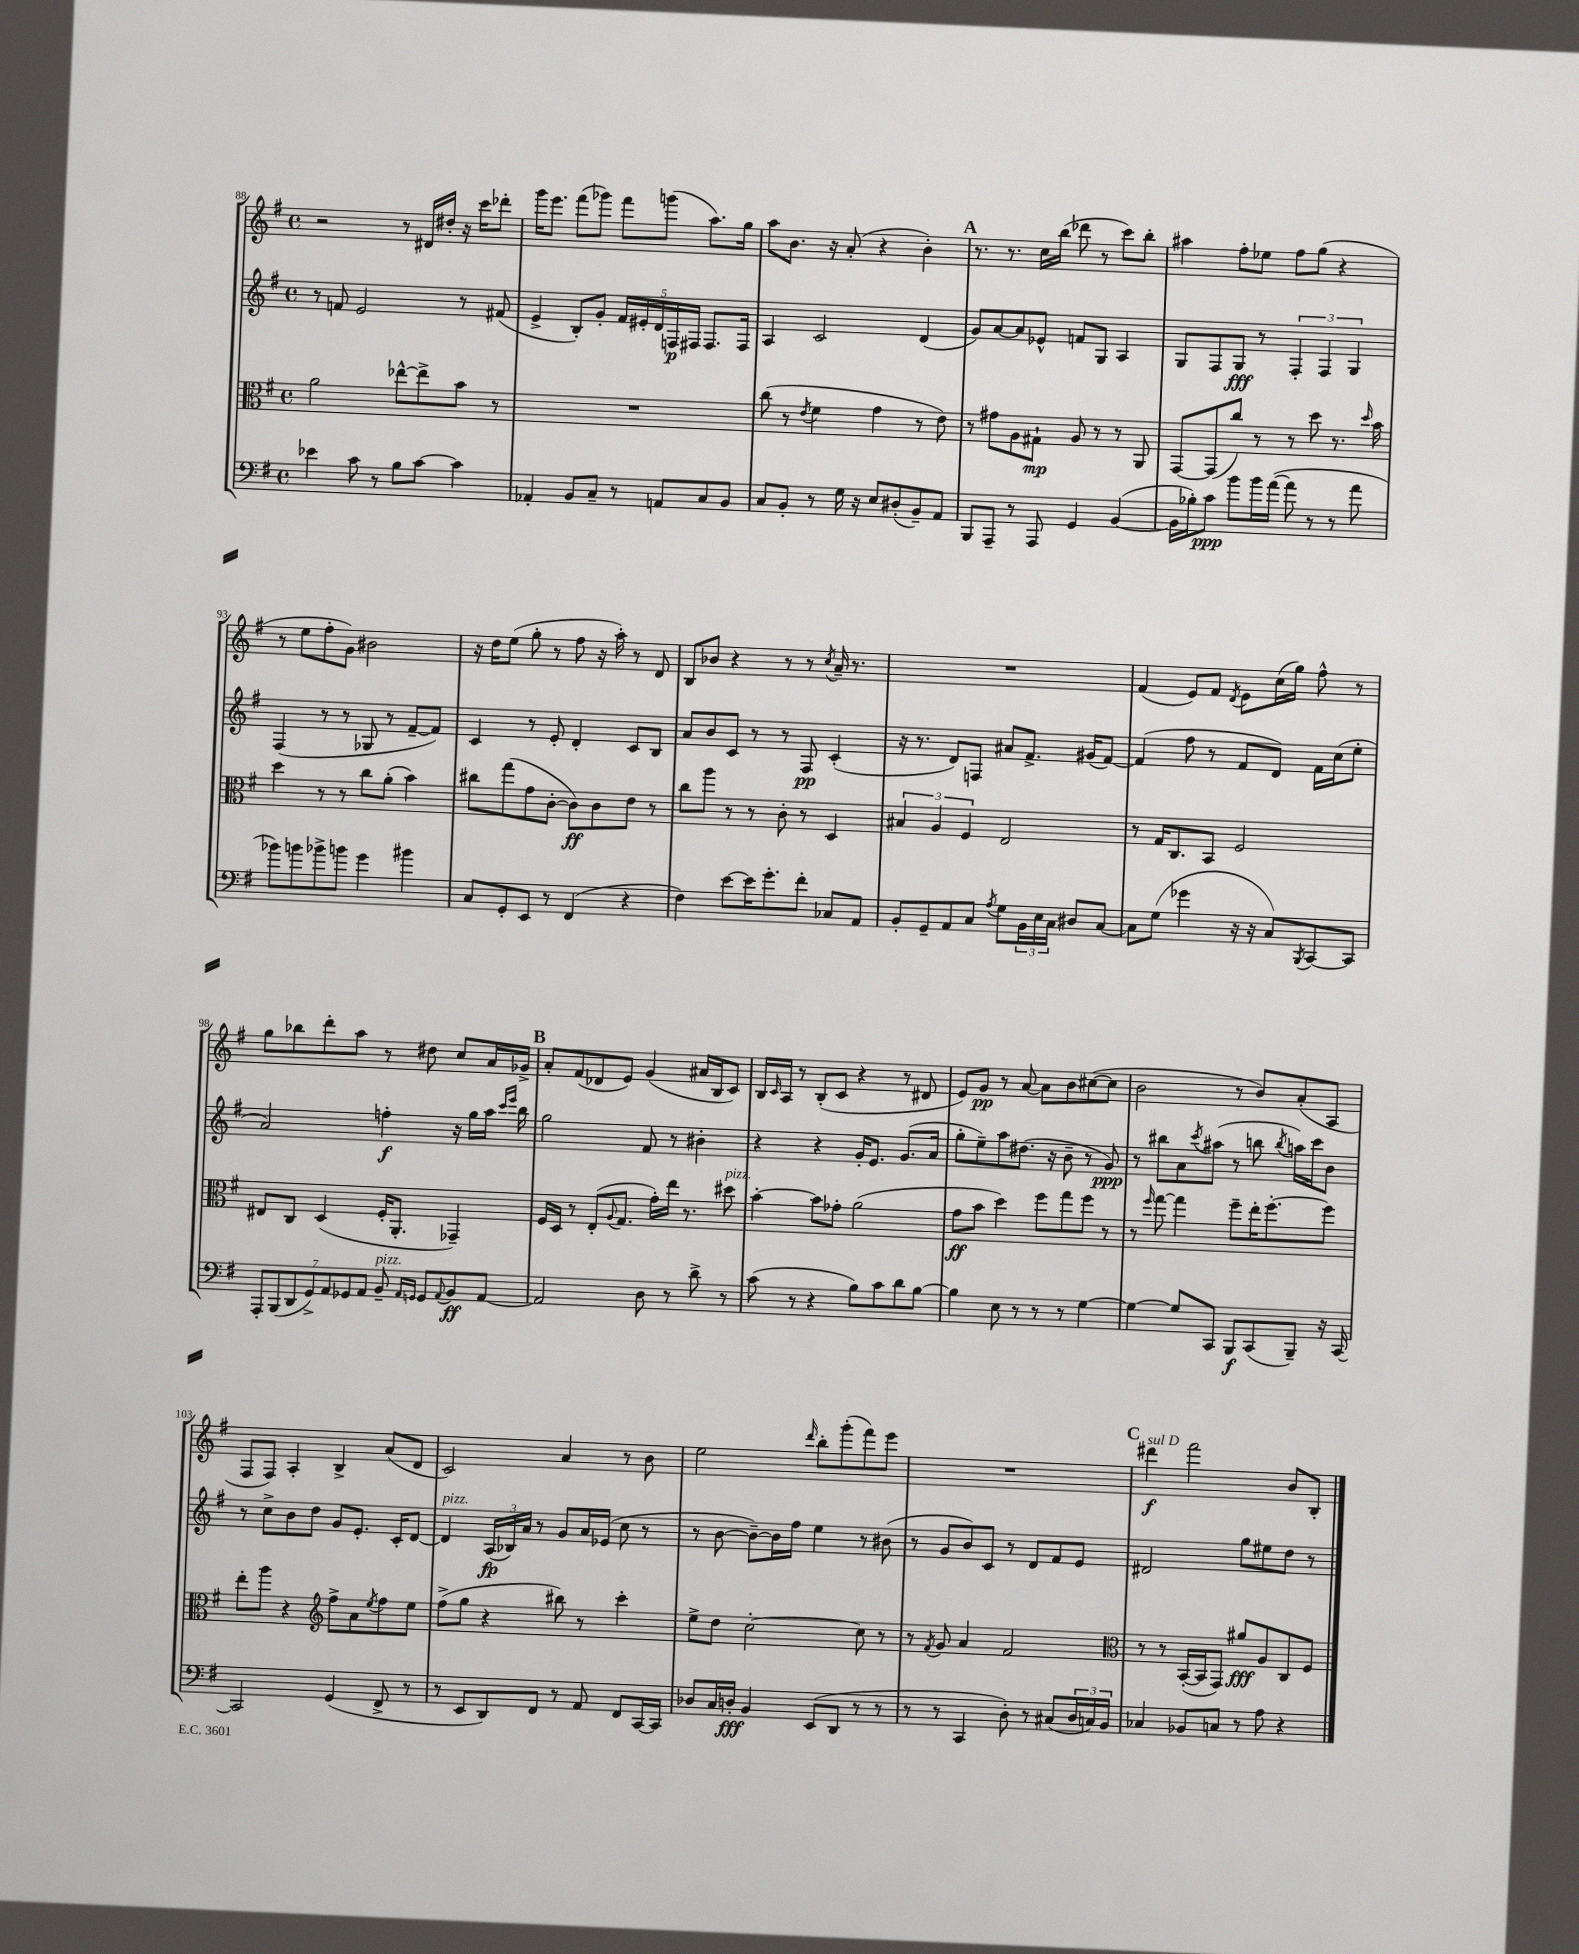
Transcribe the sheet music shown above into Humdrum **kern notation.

**kern	**kern	**kern	**kern
*staff4	*staff3	*staff2	*staff1
*clefF4	*clefC3	*clefG2	*clefG2
*k[f#]	*k[f#]	*k[f#]	*k[f#]
*M4/4	*M4/4	*M4/4	*M4/4
*met(c)	*met(c)	*met(c)	*met(c)
4e-	2a	8r	2r
.	.	8f	.
8c	.	2e	.
8r	.	.	.
8B	[8ee-^^	.	8r
[8c	8ee-^]	.	16d#
.	.	.	16dd#'
4c]	8b	8r	16r
.	.	.	16ccc
.	8r	(8f#	8ddd-'
=	=	=	=
4AA-'	1r	4e^	16ggg
.	.	.	8.eee
8BB	.	8B')	(8fff#
8C~	.	8g'	8ggg-)
8r	.	20f#	8fff#
.	.	20e#'	.
.	.	20d	.
8AA	.	.	(8ggg
.	.	20F	.
.	.	20F#	.
8C	.	8.F#	8.aa)
8BB	.	.	.
.	.	16F#	16gg
=	=	=	=
8C	(8cc	4A	8aa
8BB'	8r	.	8.b
.	8qe	.	.
8r	4f#	2c	.
.	.	.	16r
16G	.	.	(8a'
16r	.	.	.
8E	4g	.	4r
(8D#'	.	.	.
8BB~)	8r	(4d	4b')
8AA	8e)	.	.
=	=	=	=
8BBB	8r	8g)	8.r
8AAA~	8g#	[8a	.
.	.	.	8.r
8r	8A	8a]	.
8AAA	8G#`	8e-^^	16cc
.	.	.	(16bb
4GG	8A	8f	8ddd-
.	8r	8G	8r
([4BB	8r	4A	8ccc)
.	8AA	.	8bb'
=	=	=	=
16BB]	[8GG	8G	4aa#
16B-')	.	.	.
8c	(8GG]	8F#	.
8b	8cc)	8G	8ff#'
16b	8r	8r	8ee-
([16a	.	.	.
8a]	8r	6F#'	8ff#
8r	8dd	.	(8gg
.	.	6F#	.
8r	8.r	.	4r
.	.	6G	.
8a	.	.	.
.	16qqdd	.	.
.	16b	.	.
=	=	=	=
8b-)	4dd	(4F#	8r
8b	.	.	8ee
8b-^	8r	8r	8ff#'
8b	8r	8r	8g)
4g	8cc	8G-	2b#
.	(8a'	8r	.
4b#	4b)	[8f#~	.
.	.	8f#])	.
=	=	=	=
8C	8cc#	4c	16r
.	.	.	16dd
8GG'	(8gg	.	(8ee
8EE	8g	8r	8gg'
8r	[8c'	8e'	8r
(4FF#	8c])	4d'	8ff#
.	8c	.	16r
.	.	.	16aa')
4r	8e	8c	8r
.	8r	8B	8d
=	=	=	=
4F#)	8cc	8a	8B
.	8aa	8b	8b-
[8e	8r	8c	4r
16e]	8r	8r	.
8.g'	.	.	.
.	8c'	8r	8r
8f#'	8r	8F#	8r
.	.	.	8qcc
8C-	4D	(4c'	16a~
.	.	.	8.r
8AA	.	.	.
=	=	=	=
8BB'	6B#	16r	1r
.	.	8.r	.
8GG~	.	.	.
.	6A	.	.
8AA	.	8d)	.
.	6F#	.	.
8C	.	8F	.
8qA	.	.	.
8G	2E	8a#	.
24BB	.	8.f#^	.
24E	.	.	.
24C	.	.	.
8D#	.	.	.
.	.	(16g#	.
[8C	.	[8f#)	.
=	=	=	=
8C]	8r	(4f#]	(4f#
(8G	16G	.	.
.	8.C	.	.
4g-	.	8ff#	8e)
.	8BB	8r	8f#
.	.	.	8qd
16r	2F#	8f#	8e
16r	.	.	.
8C)	.	8d)	(16cc
.	.	.	16gg)
8qBBB	.	.	.
[8CC	.	16f#	8ff#^^
.	.	(16cc	.
8CC]	.	8ee'	8r
=	=	=	=
14AAA'	8E#	2a)	8gg
(14BBB	.	.	.
.	8C	.	8bb-
14DD	.	.	.
14GG^)	.	.	.
.	(4D	.	8ddd'
14AA	.	.	.
14GG-	.	.	.
.	.	.	8aa
14AA	.	.	.
8BB~	16F#'	4ff'	8r
.	8.AA'	.	.
16qqAA	.	.	.
16qqGG	.	.	.
8GG	.	.	8dd#
8qqAA	.	.	.
8BB	4GG-~)	16r	8cc
.	.	16gg	.
[8AA	.	16aa	16a
.	.	16qqccc	.
.	.	16qqeee	.
.	.	16bb	16g-^
=	=	=	=
2AA]	16F#	2gg	8a'
.	16D	.	.
.	8r	.	(8f#
.	(8E'	.	8d-
.	8qqA	.	.
.	8.G	.	8e)
8D	.	8f#	(4g
.	16g')	.	.
8r	16ee	8r	.
.	8.r	.	.
8d^	.	4b#'	16a#
.	.	.	16B
8r	8dd#	.	8c)
=	=	=	=
(8c	[4b'	4r	16B
.	.	.	16qqc
.	.	.	16A
8r	.	.	8r
4r	8b]	4r	(8B'
.	8g-'	.	8c
8B)	(2a	16g'	4r
.	.	8.e	.
8c	.	.	.
8d	.	(8.g	8r
[8B	.	.	8d#
.	.	16a	.
=	=	=	=
4B]	8g	8gg'	8e)
.	8b	8ee~)	8g
8E	4dd)	8aa	8r
8r	.	(8.dd#	[8a
8r	8ff#	.	8a]
.	.	16r	.
8r	8gg	8b~	8b
[4G	8ff#	8r	([8cc#
.	8r	8g)	8cc#]
=	=	=	=
4G_	8r	8r	2b
.	16qqff#	.	.
.	[8gg	8bb#	.
8G]	4gg]	8a	.
.	.	8qccc	.
8CC	.	(8aa#	.
8BBB	8ff#~	8r	8r
(8CC	16ee'	8bb	8b)
.	[8.ff#'	.	.
.	.	8qbb	.
8BBB~)	.	16aa)	(8a'
.	.	16ccc	.
16r	8ff#]	8b	8A
[16CC	.	.	.
=	=	=	=
2CC]	8ee'	8r	8F#
.	8aa	8cc^	8F#)
.	4r	8b	4A'
.	.	8dd	.
*	*clefG2	*	*
(4GG	8ff#^	8g	4B^
.	8a	8.e'	.
.	8qee	.	.
8FF#^	8ff#	.	(8a
.	.	16c'	.
8r	8ee	[8d	8d
=	=	=	=
8r	(8ff#^	4d]	2c)
8EE	8gg	.	.
8DD)	4r	(24A	.
.	.	24B-)	.
.	.	24a	.
8FF#	.	8r	.
8r	8bb#)	8g	4a
8AA	8r	16a	.
.	.	(16e-	.
8FF#	4ccc'	8cc	8r
[16CC	.	8r	8b
16CC]	.	.	.
=	=	=	=
8D-	8ee^	8r	2ee
16C	8dd	[8b	.
16D'	.	.	.
4BB	[2cc'	8b~_)	.
.	.	16b]	.
.	.	16ff#	.
.	.	.	16qqddd
(8EE	.	4ee	8bb'
8DD	.	.	(8ggg'
8r	8cc]	8r	8fff#)
8r	8r	(8b#	8eee
=	=	=	=
8r	8r	8r	1r
.	8qf#	.	.
8r	8g	8g	.
4CC	4a	8b)	.
.	.	8c	.
8D')	2f#	8r	.
8r	.	8d	.
(8C#	.	8f#	.
24D	.	8e	.
24C)	.	.	.
24BB	.	.	.
=	=	=	=
*	*clefC3	*	*
4C-	8r	2d#	4ddd#
.	8r	.	.
8BB-	([16BB'	.	2fff#
.	16BB]	.	.
8C	8GG)	.	.
8r	8a#	8gg	.
8A	8A	8ee#	.
4r	8C	8dd	8b
.	8F#	8r	8B'
==	==	==	==
*-	*-	*-	*-
